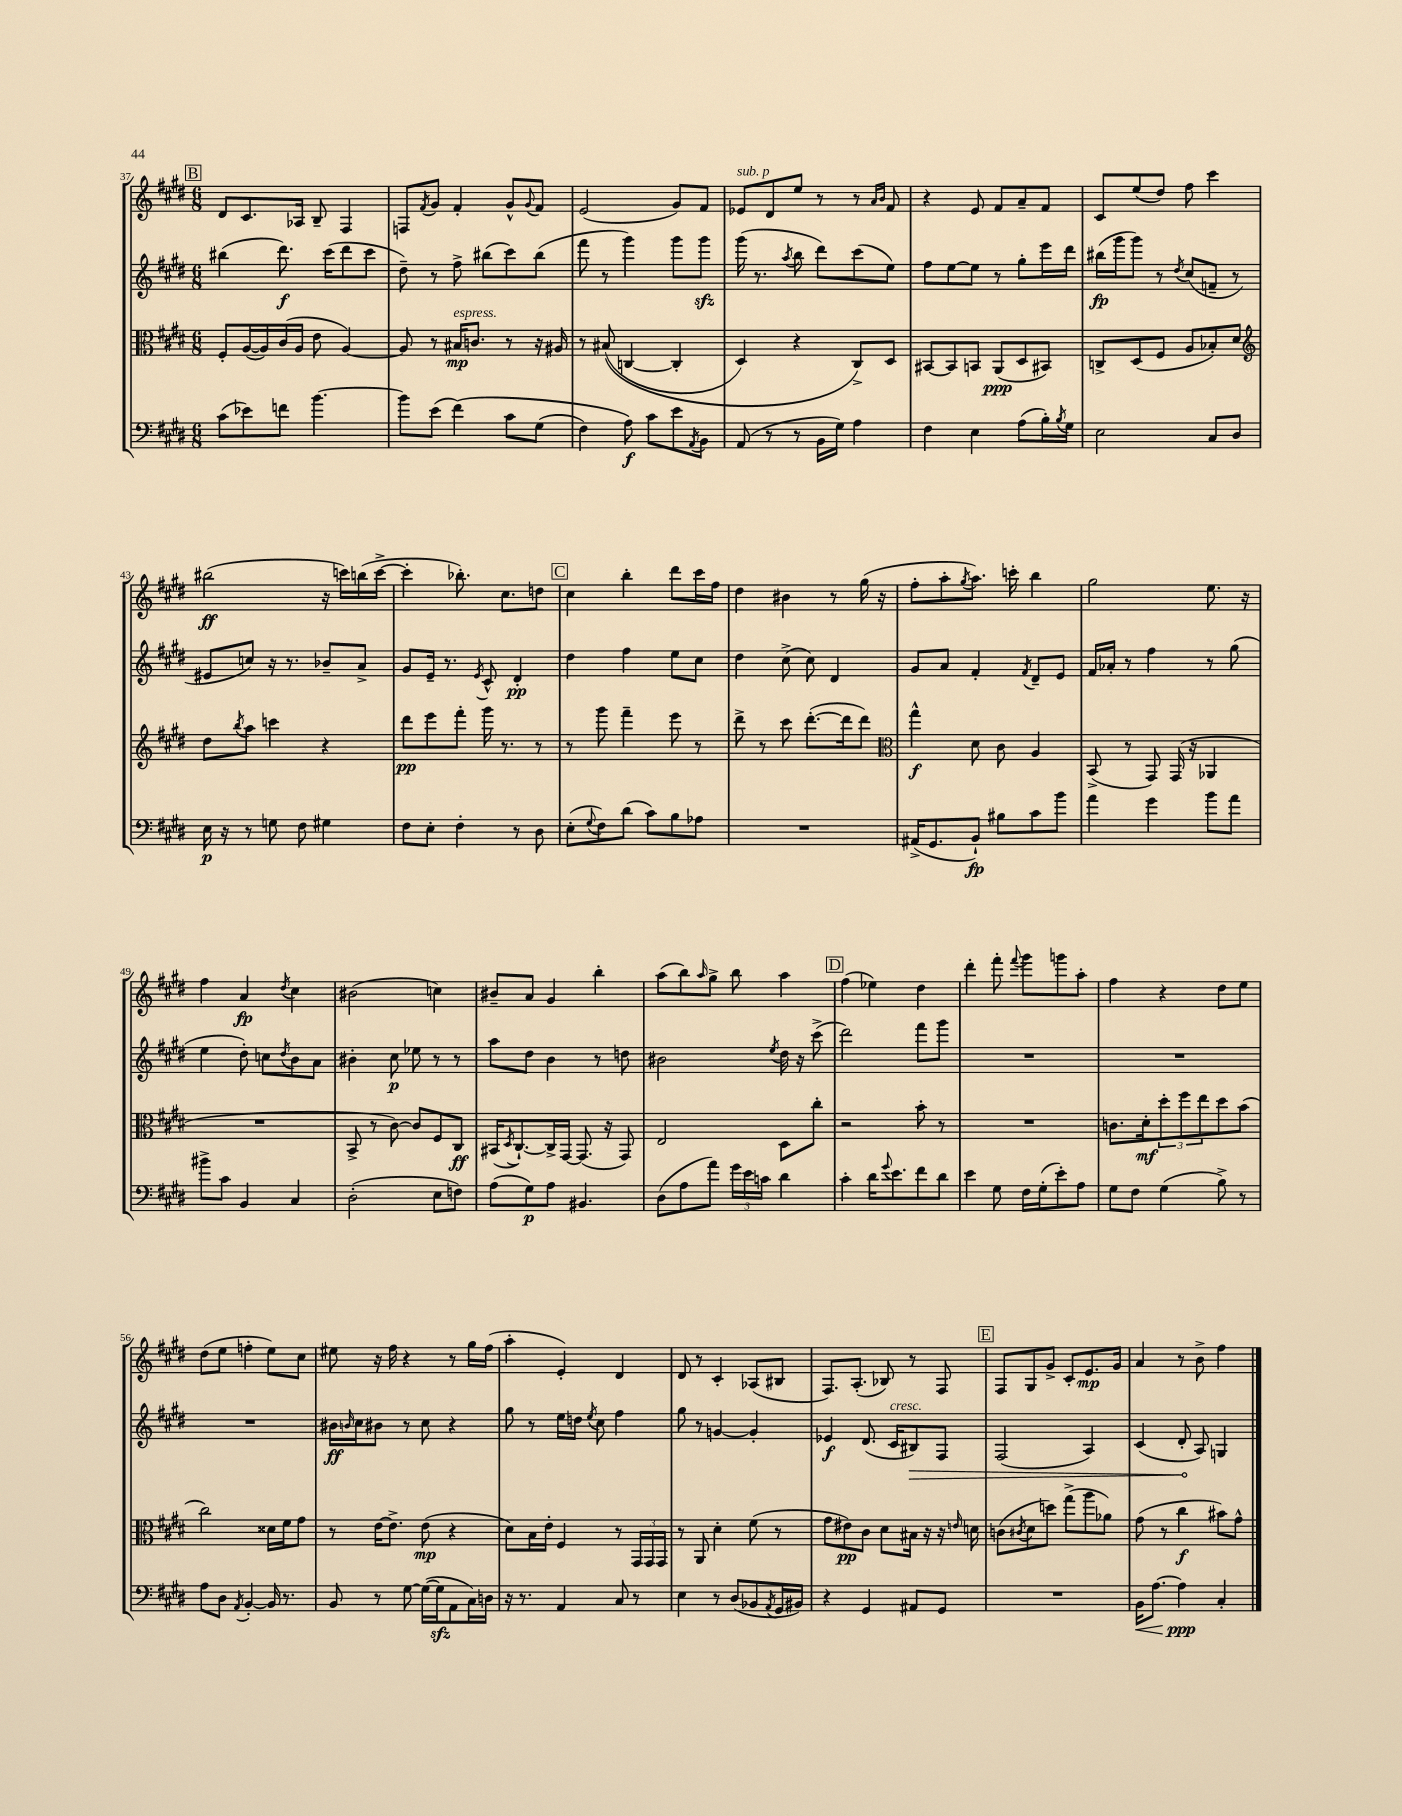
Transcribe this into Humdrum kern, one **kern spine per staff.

**kern	**kern	**kern	**kern
*staff4	*staff3	*staff2	*staff1
*clefF4	*clefC3	*clefG2	*clefG2
*k[f#c#g#d#]	*k[f#c#g#d#]	*k[f#c#g#d#]	*k[f#c#g#d#]
*M6/8	*M6/8	*M6/8	*M6/8
(8c#	8F#'	(4bb#	8d#
8e-)	([16A	.	8.c#
.	16A])	.	.
8f	(16c#	8.ddd#)	.
.	16A	.	16A-
[4.b	8e	.	8B~
.	.	(16ccc#	.
.	[4A)	8ddd#	4F#
.	.	8ccc#	.
=	=	=	=
8b]	8A]	8dd#~)	8F
.	.	.	8qf#
(8e	8r	8r	8g#
&(4f#)	16B#	8ff#^	4f#'
.	8.c	.	.
.	.	(8bb#	.
8c#	8r	8ccc#)	8g#^^
.	.	.	8qqg#
(8G#	16r	(8bb#	8f#
.	16A#	.	.
=	=	=	=
4F#)	8r	8fff#	(2e
.	&((8B#	8r	.
8A&)	[4C	4ggg#)	.
8c#	.	.	.
8e	4C']	8ggg#	8g#)
8qAA	.	.	.
8BB	.	8ggg#	8f#
=	=	=	=
(8AA	4D#)	(16ggg#	8e-
.	.	8.r	.
8r	.	.	8d#
.	.	8qaa	.
8r	4r	8bb	8ee
16BB	.	8ddd#)	8r
16G#)	.	.	.
4A	8C#^&)	(8ccc#	8r
.	.	.	16qqa
.	.	.	16qqb
.	8D#	8ee)	8f#
=	=	=	=
4F#	[8BB#	8ff#	4r
.	8BB#]	[8ee	.
4E	8BB	8ee]	8e
.	(8AA	8r	8f#
(8A	8D#	8gg#'	8a~
16B')	8BB#)	16eee	8f#
8qB	.	.	.
16G#	.	16ddd#	.
=	=	=	=
2E	8C^	(16bb#	8c#
.	.	16ggg#	.
.	(8D#	8ggg#)	(8ee
.	8F#	8r	8dd#)
.	.	8qdd#	.
.	8A	(8cc#	8ff#
8C#	8B-')	8f~	4ccc#
8D#	8d#	8r	.
=	=	=	=
*	*clefG2	*	*
16E	8dd#	8e#	(2bb#
16r	.	.	.
.	8qbb	.	.
8r	8aa	8cc)	.
8G	4ccc	16r	.
.	.	8.r	.
8F#	.	.	.
4G#	4r	8b-~	16r
.	.	.	16ccc)
.	.	8a^	(16bb
.	.	.	[16ccc^
=	=	=	=
8F#	8ddd#	8g#	4ccc']
8E'	8eee	16e~	.
.	.	8.r	.
4F#'	8fff#'	.	8.bb-')
.	.	8qe	.
.	16ggg#	8c#^^	.
.	8.r	.	8.cc#
8r	.	4d#'	.
8D#	8r	.	8dd
=	=	=	=
(8E'	8r	4dd#	4cc#
8qqG#	.	.	.
8F#)	8ggg#	.	.
(8d#	4fff#~	4ff#	4bb'
8c#)	.	.	.
8B	8eee	8ee	8ddd#
8A-	8r	8cc#	16ccc#
.	.	.	16ff#
=	=	=	=
2.r	8ddd#^	4dd#	4dd#
.	8r	.	.
.	8ccc#	(8cc#^	4b#
.	([8.ddd#'	8cc#)	.
.	.	4d#	8r
.	16ddd#]	.	.
.	8ddd#)	.	(16gg#
.	.	.	16r
=	=	=	=
*	*clefC3	*	*
(16AA#^	4gg#^^	8g#	8ff#'
8.GG#	.	.	.
.	.	8a	8aa'
.	.	.	8qgg#
8BB`)	8d#	4f#'	8.aa)
8B#	8c#	.	.
.	.	.	16ccc'
.	.	8qf#	.
8c#	4A	8d#~	4bb
8b	.	8e	.
=	=	=	=
4a	(8BB^	16f#	2gg#
.	.	16a-'	.
.	8r	8r	.
4g#	8GG#)	4ff#	.
.	(16GG#	.	.
.	16r	.	.
8b	4AA-	8r	8.ee
8a	.	(8gg#	.
.	.	.	16r
=	=	=	=
8b#^	2.r	4ee	4ff#
8c#	.	.	.
4BB	.	8dd#')	4a
.	.	8cc	.
.	.	8qdd#	8qdd#
4C#	.	8b	4cc#
.	.	8a	.
=	=	=	=
(2D#'	8BB^	4b#'	(2b#
.	8r	.	.
.	[8c#)	8cc#	.
.	8c#]	8ee-	.
8E	8F#	8r	4cc)
8F)	8C#	8r	.
=	=	=	=
(8A	(16BB#	8aa	8b#~
.	8qD#	.	.
.	[8.C#`)	.	.
8G#)	.	8dd#	8a
8A	16C#^]	4b	4g#
.	[16GG#	.	.
4.BB#	(8.GG#]	.	.
.	.	8r	4bb'
.	16r	.	.
.	8GG#)	8dd	.
=	=	=	=
(8D#	2E	2b#	(8aa
8A	.	.	8bb)
.	.	.	16qqaa
8a)	.	.	8gg#^
24g#	.	.	8bb
24e	.	.	.
24c	.	.	.
.	.	8qee	.
4d#	8D#	16dd#	4aa
.	.	16r	.
.	8cc#'	(8ccc#^	.
=	=	=	=
4c#'	2r	2ddd#)	(4ff#
16d#	.	.	4ee-)
8qqg#	.	.	.
8.e	.	.	.
8f#	8b'	8fff#	4dd#
8d#	8r	8ggg#	.
=	=	=	=
4e	2.r	2.r	4ddd#'
8G#	.	.	8fff#'
.	.	.	8qqfff#
16F#	.	.	8ggg#
(16G#'	.	.	.
8e')	.	.	8ggg
8A	.	.	8aa'
=	=	=	=
8G#	8.c	2.r	4ff#
8F#	.	.	.
.	16d#'	.	.
(4G#	12dd#'	.	4r
.	12ff#	.	.
.	12ee	.	.
8B^)	8dd#	.	8dd#
8r	(8b	.	8ee
=	=	=	=
8A	2cc#)	2.r	(8dd#
8D#	.	.	8ee
8qAA	.	.	.
[4BB'	.	.	4ff'
16BB]	16d##	.	8ee)
8.r	16f#	.	.
.	8g#	.	8cc#
=	=	=	=
8BB	8r	16b#	8ee#
.	.	16qqb	.
.	.	16cc#	.
8r	[16e	8b#	16r
.	8.e^]	.	16ff#
[8G#	.	8r	4r
(16G#_	(8e	8cc#	.
16G#]	.	.	.
8AA	4r	4r	8r
16C#)	.	.	16gg#
16D	.	.	(16ff#
=	=	=	=
16r	8d#)	8gg#	4aa'
8.r	.	.	.
.	16B	8r	.
.	16e'	.	.
4AA	4F#	16ee	4e')
.	.	16dd	.
.	.	8qee	.
.	.	8cc#	.
8C#	8r	4ff#	4d#
8r	24GG#	.	.
.	24GG#	.	.
.	24GG#	.	.
=	=	=	=
4E	8r	8gg#	8d#
.	8AA	8r	8r
8r	4d#'	[4g	4c#'
(8D#	.	.	.
8BB-	(8f#	4g']	(8A-
8qAA	.	.	.
16GG#	8r	.	8B#
16BB#)	.	.	.
=	=	=	=
4r	8g#	4e-	8.F#)
.	8e#)	.	.
.	.	.	(8.A'
4GG#	8c#	(8.d#	.
.	8d#	.	8B-)
.	.	16c#	.
8AA#	16B#	8B#)	8r
.	16r	.	.
8GG#	16r	8F#	8F#
.	16qqe	.	.
.	16d	.	.
=	=	=	=
2.r	(8c	(2F#	8F#
.	8qc#	.	.
.	8d#	.	8G#
.	8dd)	.	8g#^
.	(8gg#^	.	8c#'
.	8aa	4A)	8.e
.	8a-)	.	.
.	.	.	16g#
=	=	=	=
16BB	(8g#	(4c#	4a
[8.A	.	.	.
.	8r	.	.
4A]	4cc#	8d#'	8r
.	.	8A)	8b^
4C#'	8b#)	4G	4ff#
.	8g#^^	.	.
==	==	==	==
*-	*-	*-	*-
